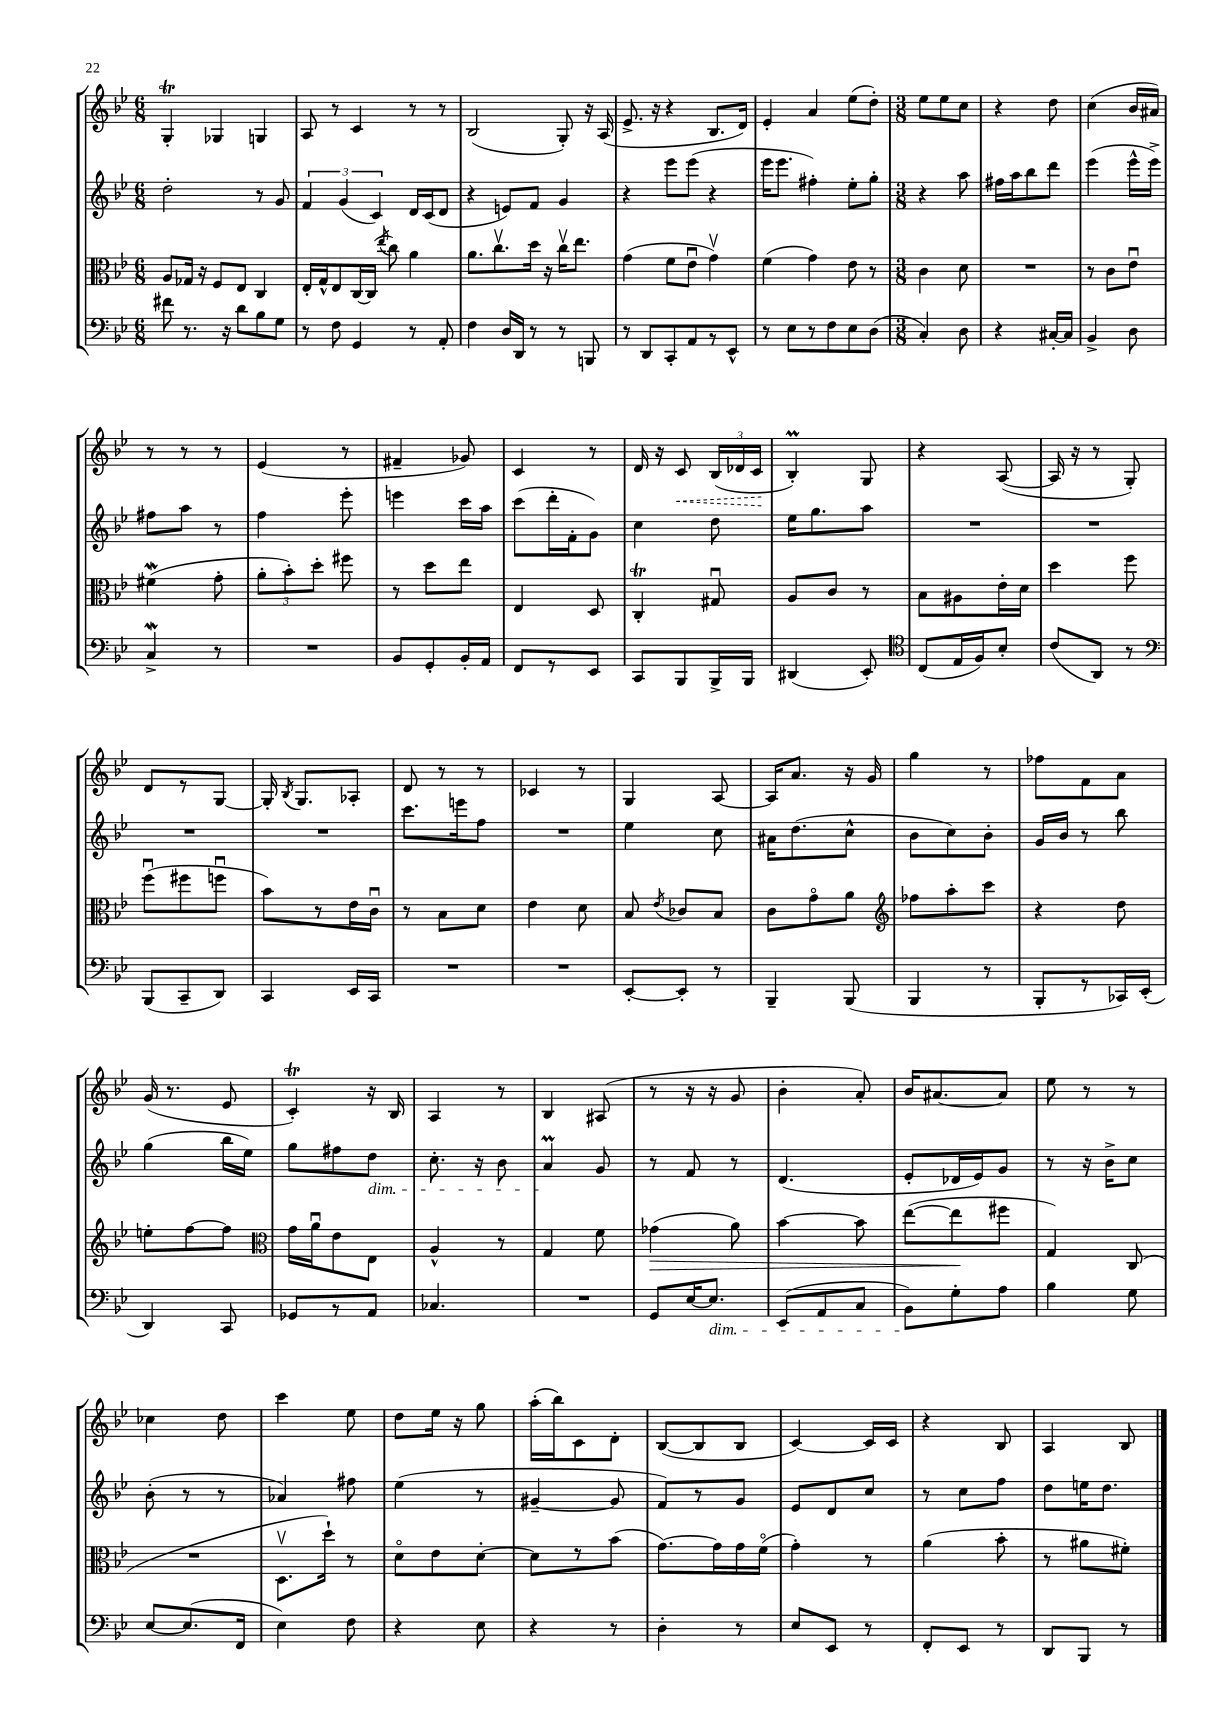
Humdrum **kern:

**kern	**kern	**kern	**kern
*staff4	*staff3	*staff2	*staff1
*clefF4	*clefC3	*clefG2	*clefG2
*k[b-e-]	*k[b-e-]	*k[b-e-]	*k[b-e-]
*M6/8	*M6/8	*M6/8	*M6/8
8f#	8A	2dd'	4G'
8.r	16G-	.	.
.	16r	.	.
.	8F	.	4G-
16r	.	.	.
8d	8E-	.	.
8B-	4C	8r	4G
8G	.	8g	.
=	=	=	=
8r	16E-'	6f	8A
.	16G^^	.	.
8F	8E-	.	8r
.	.	(6g	.
4GG	[16C	.	4c
.	(16C]	.	.
.	.	6c)	.
.	8qee-	.	.
.	8cc)	.	.
8r	4a	16d	8r
.	.	(16c	.
8AA'	.	8d	8r
=	=	=	=
4F	8.a	4r	(2B-
.	8.ccv	.	.
16D	.	8e)	.
16DD	.	.	.
8r	16dd	8f	.
.	16r	.	.
8r	16ccv	4g	8G')
.	8.ee-	.	.
8BBB	.	.	16r
.	.	.	(16A
=	=	=	=
8r	(4g	4r	8.e-^
8DD	.	.	.
.	.	.	16r
8CC'	8f	8eee-	4r
8AA	8e-u	(8eee-	.
8r	4gv)	4r	8.B-
8EE-^^	.	.	.
.	.	.	16d)
=	=	=	=
8r	(4f	16eee-	4e-'
.	.	8.eee-	.
8E-	.	.	.
8r	4g)	4ff#')	4a
8F	.	.	.
8E-	8e-	8ee-'	(8ee-
(8D	8r	8gg'	8dd')
=	=	=	=
*M3/8	*M3/8	*M3/8	*M3/8
4C')	4c	4r	8ee-
.	.	.	8ee-
8D	8d	8aa	8cc
=	=	=	=
4r	4.r	16ff#	4r
.	.	16aa	.
.	.	8bb-	.
[16C#'	.	8ddd	8dd
16C#]	.	.	.
=	=	=	=
4BB-^	8r	(4eee-	(4cc
.	8c	.	.
8D	8e-u	16eee-^^	16b-
.	.	16eee-^)	16a#)
=	=	=	=
4C^	(4f#	8ff#	8r
.	.	8aa	8r
8r	8g'	8r	8r
=	=	=	=
4.r	12a'	4ff	(4e-
.	12b-')	.	.
.	12dd'	.	.
.	8ff#	8eee-'	8r
=	=	=	=
8BB-	8r	4eee	4f#~
8GG'	8dd	.	.
16BB-'	8ee-	16ccc	8g-)
16AA	.	16aa	.
=	=	=	=
8FF	4E-	(8ccc	4c
8r	.	16ddd'	.
.	.	16f'	.
8EE-	8D	8g)	8r
=	=	=	=
8CC	4C'	4cc	16d
.	.	.	16r
8BBB-	.	.	8c
16BBB-^	8G#u	8dd	(24B-
.	.	.	24d-
16BBB-	.	.	.
.	.	.	24c
=	=	=	=
(4DD#	8A	16ee-	4B-')
.	.	8.gg	.
.	8c	.	.
8EE-')	8r	8aa	8G
=	=	=	=
*clefC4	*	*	*
(8C	8B-	4.r	4r
16E-	8A#	.	.
16F)	.	.	.
8B-'	16e-'	.	([8A
.	16d	.	.
=	=	=	=
(8c	4dd	4.r	16A]
.	.	.	16r
8AA)	.	.	8r
8r	8ff	.	8G')
=	=	=	=
*clefF4	*	*	*
(8BBB-	(8ffu	4.r	8d
8CC~	8ff#	.	8r
8DD)	8ffu	.	[8G
=	=	=	=
4CC	8b-)	4.r	16G']
.	.	.	8qB-
.	.	.	8.G
.	8r	.	.
16EE-	16e-	.	8A-'
16CC	16cu	.	.
=	=	=	=
4.r	8r	8.ccc	8d
.	8B-	.	8r
.	.	16eee	.
.	8d	8ff	8r
=	=	=	=
4.r	4e-	4.r	4c-
.	8d	.	8r
=	=	=	=
[8EE-'	8B-	4ee-	4G
.	8qe-	.	.
8EE-']	8c-	.	.
8r	8B-	8cc	[8A
=	=	=	=
4BBB-~	8c	16a#	16A]
.	.	(8.dd	8.a
.	8go	.	.
(8BBB-	8a	8cc^^	16r
.	.	.	16g
=	=	=	=
*	*clefG2	*	*
4BBB-	8ff-	8b-	4gg
.	8aa'	8cc)	.
8r	8ccc	8b-'	8r
=	=	=	=
8BBB-'	4r	16g	8ff-
.	.	16b-	.
8r	.	8r	8f
16CC-)	8dd	8bb-	8a
(16EE-'	.	.	.
=	=	=	=
4DD)	8ee'	(4gg	(16g
.	.	.	8.r
.	[8ff	.	.
8CC	8ff]	16bb-	8e-
.	.	16ee-)	.
=	=	=	=
*	*clefC3	*	*
8GG-	16g	8gg	4c')
.	16au	.	.
8r	8e-	8ff#	.
8AA	8E-	8dd	16r
.	.	.	16B-
=	=	=	=
4.C-	4A^^	8.cc'	4A
.	.	16r	.
.	8r	8b-	8r
=	=	=	=
4.r	4G	4a	4B-
.	8f	8g	(8A#
=	=	=	=
8GG	(4g-	8r	8r
[16E-	.	8f	16r
8.E-]	.	.	16r
.	8a)	8r	8g
=	=	=	=
(8EE-	[4b-	(4.d	4b-'
8AA	.	.	.
8C	8b-]	.	8a')
=	=	=	=
8BB-)	([8ee-	8e-'	16b-
.	.	.	[8.a#
8G'	8ee-]	16d-	.
.	.	16e-)	.
8A	8ff#	8g	8a#]
=	=	=	=
4B-	4G)	8r	8ee-
.	.	16r	8r
.	.	16b-^	.
8G	(8C	8cc	8r
=	=	=	=
[8E-	4.r	(8b-'	4cc-
(8.E-]	.	8r	.
.	.	8r	8dd
16FF	.	.	.
=	=	=	=
4E-)	8.Dv	4a-)	4ccc
.	16dd`)	.	.
8F	8r	8ff#	8ee-
=	=	=	=
4r	8do	(4ee-	8dd
.	8e-	.	16ee-
.	.	.	16r
8E-	[8d'	8r	8gg
=	=	=	=
4r	8d]	[4g#~	(16aa'
.	.	.	16bb-)
.	8r	.	8c
8r	(8b-	8g#]	8d'
=	=	=	=
4D'	[8.g)	8f)	([8B-
.	.	8r	8B-]
.	16g]	.	.
8r	16g	8g	8B-
.	(16fo	.	.
=	=	=	=
8E-	4g')	8e-	[4c)
8EE-	.	8d	.
8r	8r	8cc	16c]
.	.	.	16c
=	=	=	=
8FF'	(4a	8r	4r
8EE-	.	8cc	.
8r	8b-'	8ff	8B-
=	=	=	=
8DD	8r	8dd	4A
8BBB-	8a#	16ee	.
.	.	8.dd	.
8r	8f#')	.	8B-
==	==	==	==
*-	*-	*-	*-
